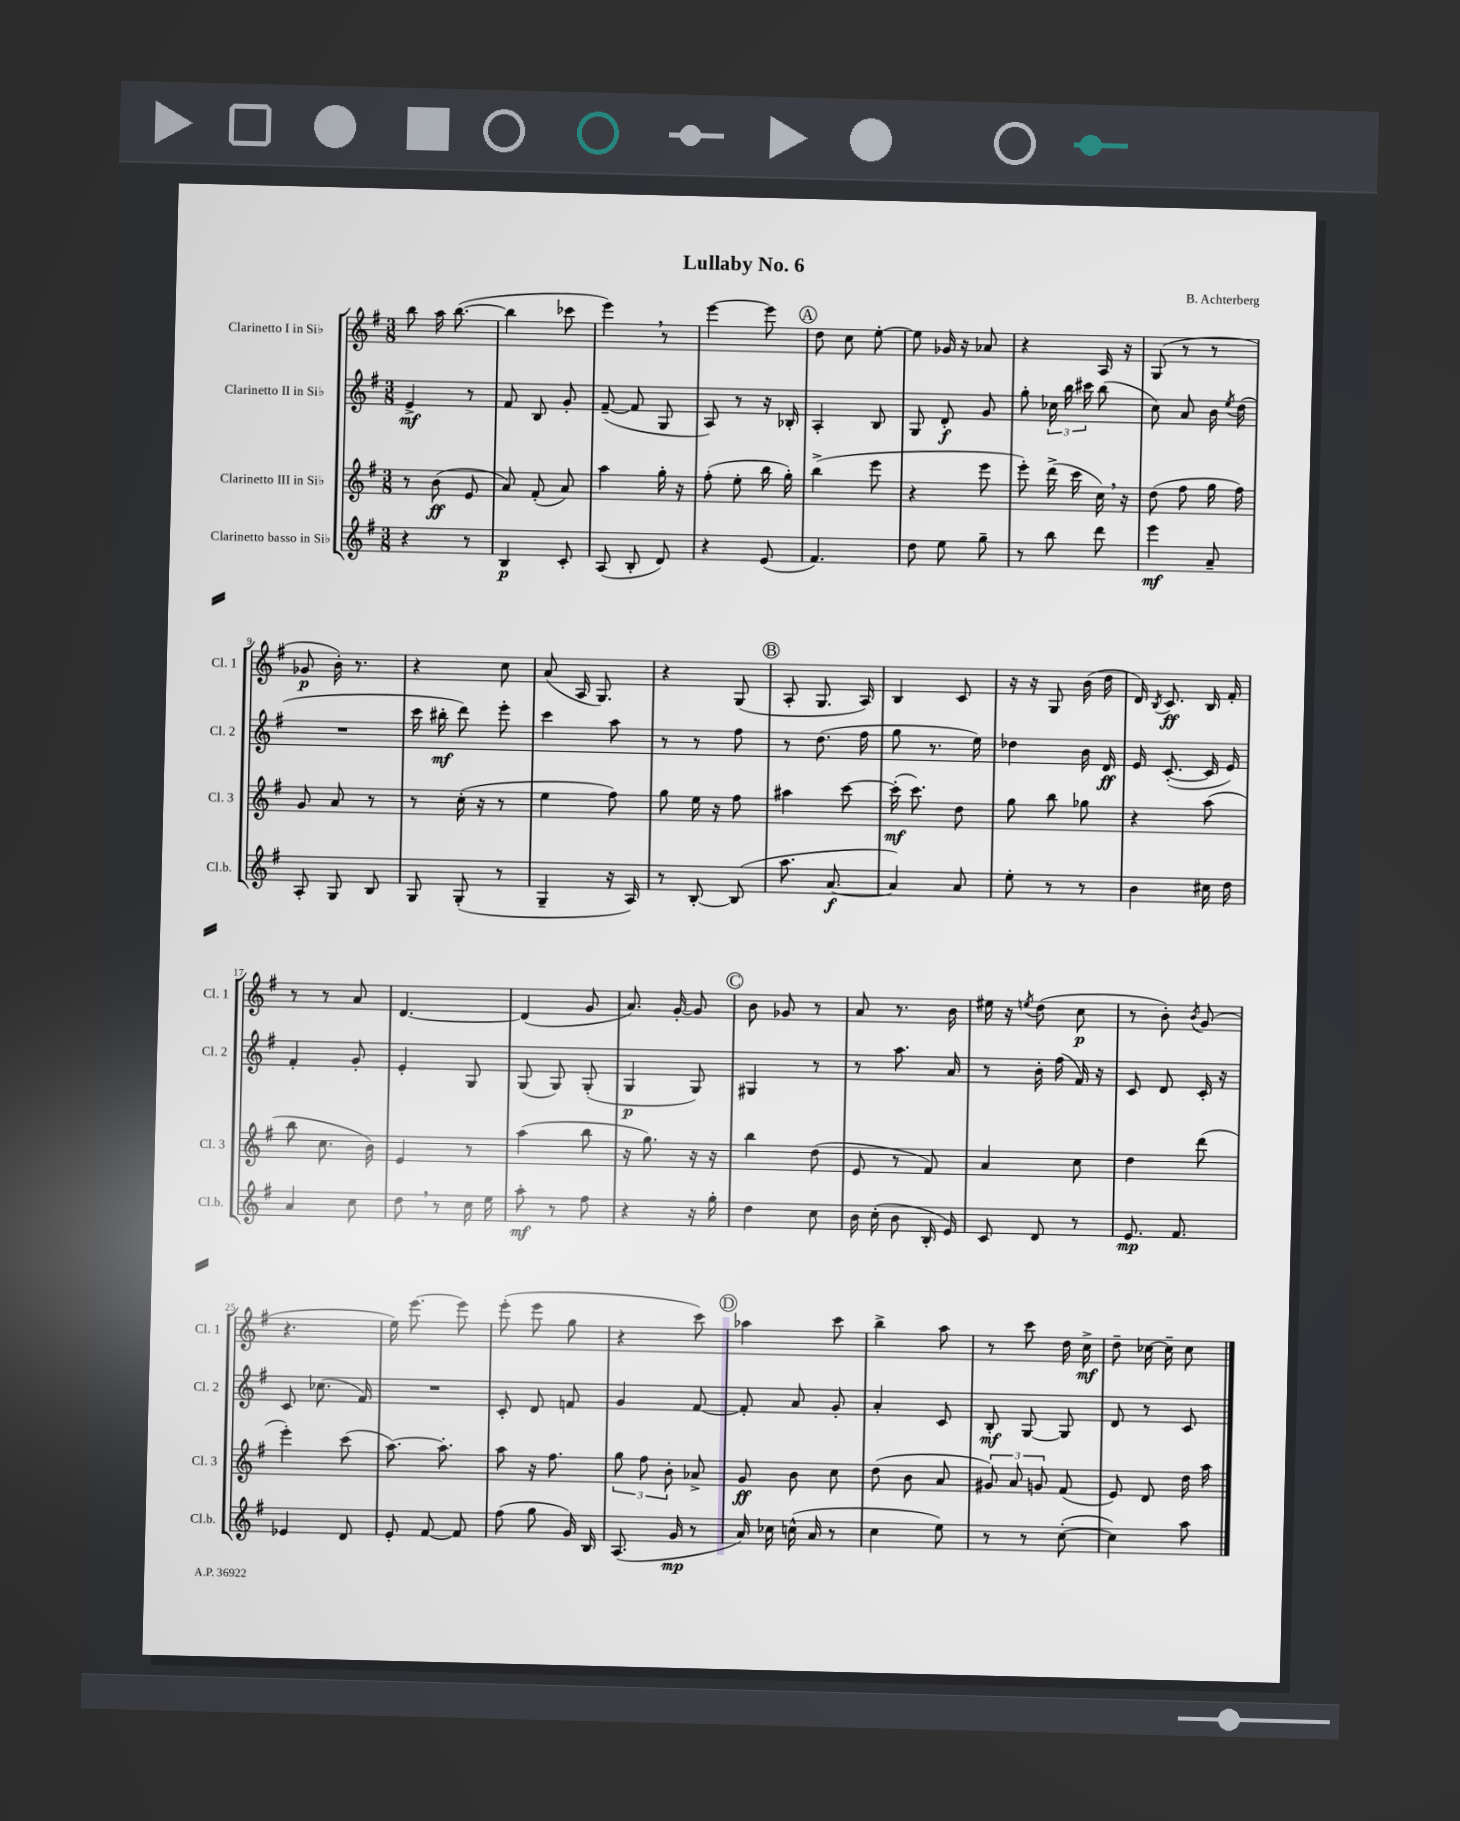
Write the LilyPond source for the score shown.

\header { title = "Lullaby No. 6" composer = "B. Achterberg" }
<<
\new StaffGroup <<
\new Staff = "s0" \with { instrumentName = "Clarinetto I in Sib" shortInstrumentName = "Cl. 1" } {
    \clef treble \key g \major \numericTimeSignature \time 3/8
    \autoBeamOff b''8 a''16 b''8.~( |
    b''4 ces'''8 |
    e'''4) \breathe r8 |
    e'''4~ e'''8 |
    \mark \markup { \circle "A" } d''8 c''8 e''8~-. |
    e''8 ges'16 r16 aes'8 |
    r4 a16 r16 |
    g8( r8 r8 |
    ges'8\p b'16-.) r8. |
    r4 c''8 |
    a'8( a16 g8.) |
    r4 g8( |
    \mark \markup { \circle "B" } a8-. g8. a16) |
    b4 c'8 |
    r16 r16 g8 b'16( d''16 |
    d'16) \acciaccatura { b8 } c'8.\ff b16 fis'16-. |
    r8 r8 a'8 |
    d'4.~ |
    d'4( g'8 |
    a'8.) g'16~-. g'8 |
    \mark \markup { \circle "C" } b'8 ges'8 r8 |
    a'8 r8. b'16 |
    eis''16 r16 \acciaccatura { e''8 } d''8( c''8\p |
    r8 b'8-.) \acciaccatura { b'8 } g'8( |
    r4. |
    e''16) e'''8.~ e'''8 |
    e'''8-.( e'''8 g''8 |
    r4 c'''8) |
    \mark \markup { \circle "D" } aes''4 c'''8 |
    b''4-> a''8 |
    r8 c'''8 d''16 c''16->\mf |
    d''8-- ces''16~ ces''16-- ces''8 \bar "|." |
}
\new Staff = "s1" \with { instrumentName = "Clarinetto II in Sib" shortInstrumentName = "Cl. 2" } {
    \clef treble \key g \major \numericTimeSignature \time 3/8
    \autoBeamOff e'4->\mf r8 |
    fis'8 b8 g'8-. |
    fis'8~--( fis'8 g8 |
    a8) r8 r16 bes16-. |
    \mark \markup { \circle "A" } a4-. b8 |
    g8 d'8-.\f g'8 |
    g''8-. \tuplet 3/2 { ces''16 b''16 cis'''16 } b''8( |
    c''8) a'8 b'16 \acciaccatura { e''8 } d''16( |
    R4. |
    c'''16 bis''16-.\mf d'''8) e'''8-. |
    c'''4 a''8 |
    r8 r8 fis''8 |
    \mark \markup { \circle "B" } r8 d''8.( fis''16 |
    g''8 r8. e''16) |
    des''4 b'16 d'16\ff |
    e'16 c'8.~-.( c'16 e'16) |
    fis'4-. g'8-. |
    e'4-. g8 |
    g8( g8) g8-.( |
    g4\p g8) |
    \mark \markup { \circle "C" } gis4 r8 |
    r8 a''8. a'16 |
    r8 b'16-. fis''16( fis'16) r16 |
    c'8 d'8 c'16-. r16 |
    c'8 ces''8.( fis'16) |
    R4. |
    c'8-. d'8 f'8 |
    g'4 fis'8~ |
    \mark \markup { \circle "D" } fis'8-. a'8 g'8-. |
    a'4-. c'8 |
    b8-.\mf g8~ g8 |
    d'8 r8 c'8 \bar "|." |
}
\new Staff = "s2" \with { instrumentName = "Clarinetto III in Sib" shortInstrumentName = "Cl. 3" } {
    \clef treble \key g \major \numericTimeSignature \time 3/8
    \autoBeamOff r8 b'8\ff( e'8 |
    a'8) fis'8-.( a'8) |
    a''4 g''16-. r16 |
    fis''8-.( e''8-. b''16 g''16-.) |
    \mark \markup { \circle "A" } b''4->( e'''8 |
    r4 e'''8 |
    e'''8-.) d'''16->( c'''16 c''16) \breathe r16 |
    d''8( fis''8 g''16 fis''16) |
    g'8 a'8 r8 |
    r8 c''16-.( r16 r8 |
    e''4 fis''8) |
    g''8 e''16 r16 fis''8 |
    \mark \markup { \circle "B" } ais''4 c'''8~ |
    c'''16-.\mf( c'''8.) d''8 |
    g''8 b''8 ges''8 |
    r4 a''8( |
    b''8 c''8. b'16) |
    e'4 r8 |
    a''4( b''8 |
    r16 g''8.) r16 r16 |
    \mark \markup { \circle "C" } b''4 d''8( |
    e'8 r8 fis'8) |
    a'4 c''8 |
    d''4 d'''8( |
    e'''4-.) c'''8( |
    a''8.~) a''8.-. |
    a''8 r16 fis''8. |
    \tuplet 3/2 { g''8 fis''8 b'8-. } aes'8-> |
    \mark \markup { \circle "D" } g'8\ff b'8 c''8 |
    d''8( b'8 a'8 |
    \tuplet 3/2 { gis'8) a'8 g'8 } fis'8( |
    e'8) d'8 d''16 a''16 \bar "|." |
}
\new Staff = "s3" \with { instrumentName = "Clarinetto basso in Sib" shortInstrumentName = "Cl.b." } {
    \clef treble \key g \major \numericTimeSignature \time 3/8
    \autoBeamOff r4 r8 |
    b4\p c'8-. |
    a8( b8-. d'8) |
    r4 e'8( |
    \mark \markup { \circle "A" } fis'4.) |
    d''8 e''8 g''8-- |
    r8 b''8 d'''8 |
    e'''4\mf a'8-- |
    a8-. g8 b8 |
    g8 g8-.( r8 |
    g4-- r16 a16) |
    r8 b8~-. b8( |
    \mark \markup { \circle "B" } a''8. a'8.~\f |
    a'4) a'8 |
    e''8-. r8 r8 |
    b'4 cis''16 d''16 |
    a'4 c''8 |
    d''8 \breathe r8 c''16 e''16 |
    a''8-.\mf r8 fis''8 |
    r4 r16 g''16-. |
    \mark \markup { \circle "C" } d''4 c''8 |
    b'16 c''16-.( b'8 b16-. e'16) |
    c'8 d'8 r8 |
    e'8.\mp fis'8. |
    ees'4 d'8 |
    e'8-. fis'8~ fis'8 |
    fis''8( g''8 g'16) b16 |
    a8.( g'16\mp r8 |
    \mark \markup { \circle "D" } a'16) ces''16 c''16-^( a'16 r8 |
    c''4 e''8) |
    r8 r8 c''8~-.( |
    c''4) a''8 \bar "|." |
}
>>
>>
